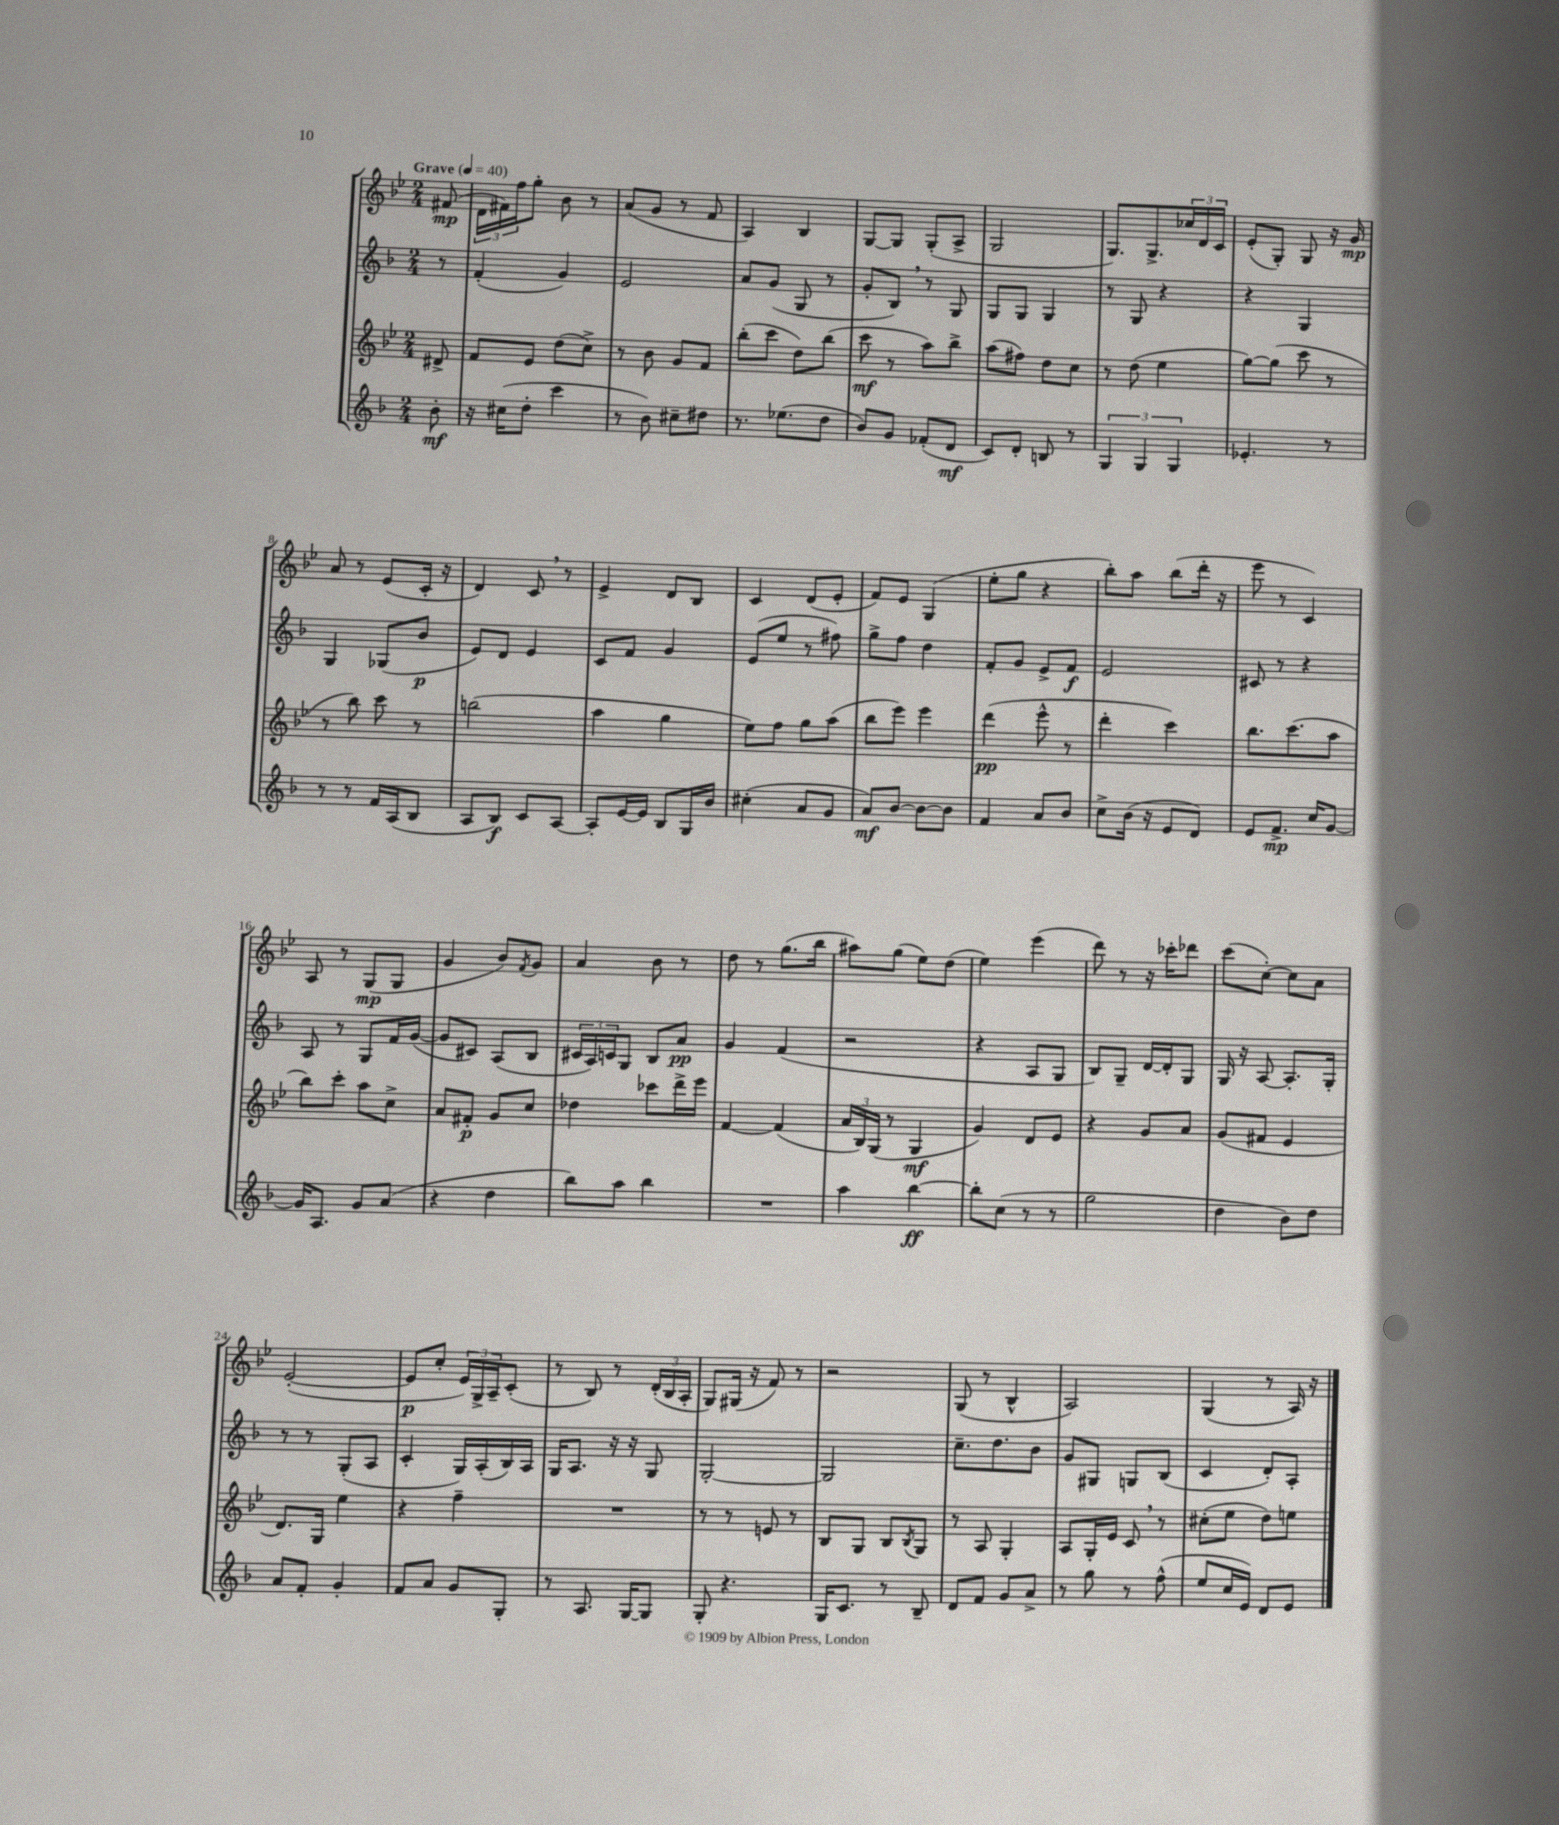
<<
\new StaffGroup <<
\new Staff = "s0" {
    \clef treble \key bes \major \numericTimeSignature \time 2/4 \partial 8 \tempo "Grave" 4 = 40
    fis'8\mp( |
    \tuplet 3/2 { d'16 fis'16) f''16 } g''8-. bes'8 r8 |
    a'8( g'8 r8 f'8 |
    a4) bes4 |
    g8~ g8 g8-.( a8-> |
    g2 |
    g8.) g8.-> \tuplet 3/2 { ces''16 d'16 c'16 } |
    ees'8-.( g8-.) g8 r16 g'16\mp |
    a'8 r8 ees'8( c'16-. r16 |
    d'4) c'8 \breathe r8 |
    ees'4-> d'8 bes8 |
    c'4 d'8( ees'8-. |
    f'8) ees'8 g4( |
    ees''8-. g''8 r4 |
    bes''8-.) a''8 bes''8( d'''16-. r16 |
    ees'''8 r8 c'4) |
    a8 r8 g8\mp( g8 |
    g'4 bes'8) \acciaccatura { f'8 } g'8 |
    a'4 bes'8 r8 |
    d''8 r8 g''8.( bes''16 |
    ais''8) g''8( ees''8) d''8( |
    ees''4) ees'''4( |
    d'''8) r8 r16 ces'''16-. des'''8 |
    c'''8( c''8~-.) c''8 a'8 |
    ees'2~-.( |
    ees'8\p c''8-. \tuplet 3/2 { ees'16) g16-> a16-- } c'8-.( |
    r8 bes8) r8 \tuplet 3/2 { d'16-.( bes16 a16-. } |
    g8) gis16( r16 f'8) r8 |
    r2 |
    g8( r8 bes4-^ |
    a2) |
    g4( r8 a16) r16 \bar "|." |
}
\new Staff = "s1" {
    \clef treble \key f \major \numericTimeSignature \time 2/4 \partial 8
    r8 |
    f'4-.( g'4) |
    e'2 |
    a'8 g'8( g8 r8 |
    g'8-. bes8) \breathe r8 g8 |
    g8 g8 g4 |
    r8 g8 r4 |
    r4 g4 |
    g4 ges8( bes'8\p |
    e'8) d'8 e'4 |
    c'8 f'8 g'4 |
    e'8( e''8 r8 fis''8) |
    g''8-> f''8 d''4 |
    f'8-. g'8 e'8-> f'8\f |
    e'2 |
    cis'8 r8 r4 |
    a8 r8 g8 f'16 g'16~( |
    g'8 cis'8) a8( bes8 |
    \tuplet 3/2 { cis'16 a16) c'16 } g8 bes8 a'8\pp |
    g'4 f'4( |
    r2 |
    r4 a8 g8 |
    bes8) g8-- d'16~ d'16-. g8 |
    g16 r16 a8~ a8.-. g16-. |
    r8 r8 g8-.( a8 |
    c'4-. g16) a16-.( bes16) a16 |
    g16 a8. r16 r16 g8 |
    g2~-. |
    g2 |
    c''8.-- d''8. bes'8 |
    g'8 gis8 g8 bes8( |
    c'4 d'8-.) a8-. \bar "|." |
}
\new Staff = "s2" {
    \clef treble \key bes \major \numericTimeSignature \time 2/4 \partial 8
    dis'8-> |
    f'8 ees'8 d''8( c''8->) |
    r8 bes'8 g'8 f'8 |
    bes''8-.( c'''8 d''8) bes''8( |
    c'''8\mf r8 a''8) bes''8-> |
    a''8( fis''8) d''8 c''8 |
    r8 d''8( ees''4 |
    g''8~) g''8( c'''8 r8 |
    r8 bes''8) c'''8 r8 |
    b''2( |
    a''4 g''4 |
    ees''8) f''8 g''8 a''8( |
    bes''8 ees'''8) ees'''4 |
    d'''4\pp( ees'''8-^ r8 |
    d'''4-. c'''4) |
    bes''8. c'''8.( a''8 |
    bes''8) c'''8-. a''8 c''8-> |
    a'8 fis'8-.\p g'8 c''8 |
    des''4 ces'''8 d'''16-> ees'''16 |
    f'4~ f'4( |
    \tuplet 3/2 { a'16 bes16) g16( } r8 g4\mf |
    g'4) d'8 ees'8 |
    r4 g'8 a'8 |
    g'8( fis'8 ees'4 |
    d'8.) g16 ees''4 |
    r4 f''4-- |
    R2 |
    r8 r8 e'8 r8 |
    bes8 g8 bes8 \acciaccatura { bes8 } g8 |
    r8 a8 g4-. |
    a8 g16-. ees'16 c'8 \breathe r8 |
    cis''8-.( ees''8 d''8) e''8 \bar "|." |
}
\new Staff = "s3" {
    \clef treble \key f \major \numericTimeSignature \time 2/4 \partial 8
    bes'8-.\mf |
    r16 cis''16( d''8-. c'''4 |
    r8 bes'8) cis''8-- dis''8 |
    r8. ees''8.( d''8 |
    bes'8) g'8 fes'8-.( d'8\mf |
    c'8) d'8-. b8 r8 |
    \tuplet 3/2 { g4 g4 g4 } |
    ees'4.-. r8 |
    r8 r8 f'16 a16( bes8 |
    a8 bes8\f) c'8 a8~ |
    a8-. e'16~ e'16 bes8 g16 bes'16 |
    cis''4-.( a'8 g'8 |
    a'8\mf) bes'8~ bes'8~ bes'8 |
    f'4 a'8 bes'8 |
    c''8-> bes'16( r16 e'8 d'8) |
    e'8 f'8.->\mp c''16 g'8~ |
    g'16 a8. g'8 a'8( |
    r4 d''4 |
    bes''8) a''8 bes''4 |
    R2 |
    a''4 bes''4~\ff |
    bes''8-. c''8( r8 r8 |
    g''2 |
    d''4 bes'8) d''8 |
    a'8 f'8-. g'4-. |
    f'8 a'8 g'8 g8-. |
    r8 a8. g16~ g8 |
    g8-. r4. |
    g16 c'8. r8 bes8-- |
    d'8 f'8 g'8 a'8-> |
    r8 g''8 r8 f''8-^( |
    e''8 c''16 e'16) d'8 e'8 \bar "|." |
}
>>
>>
